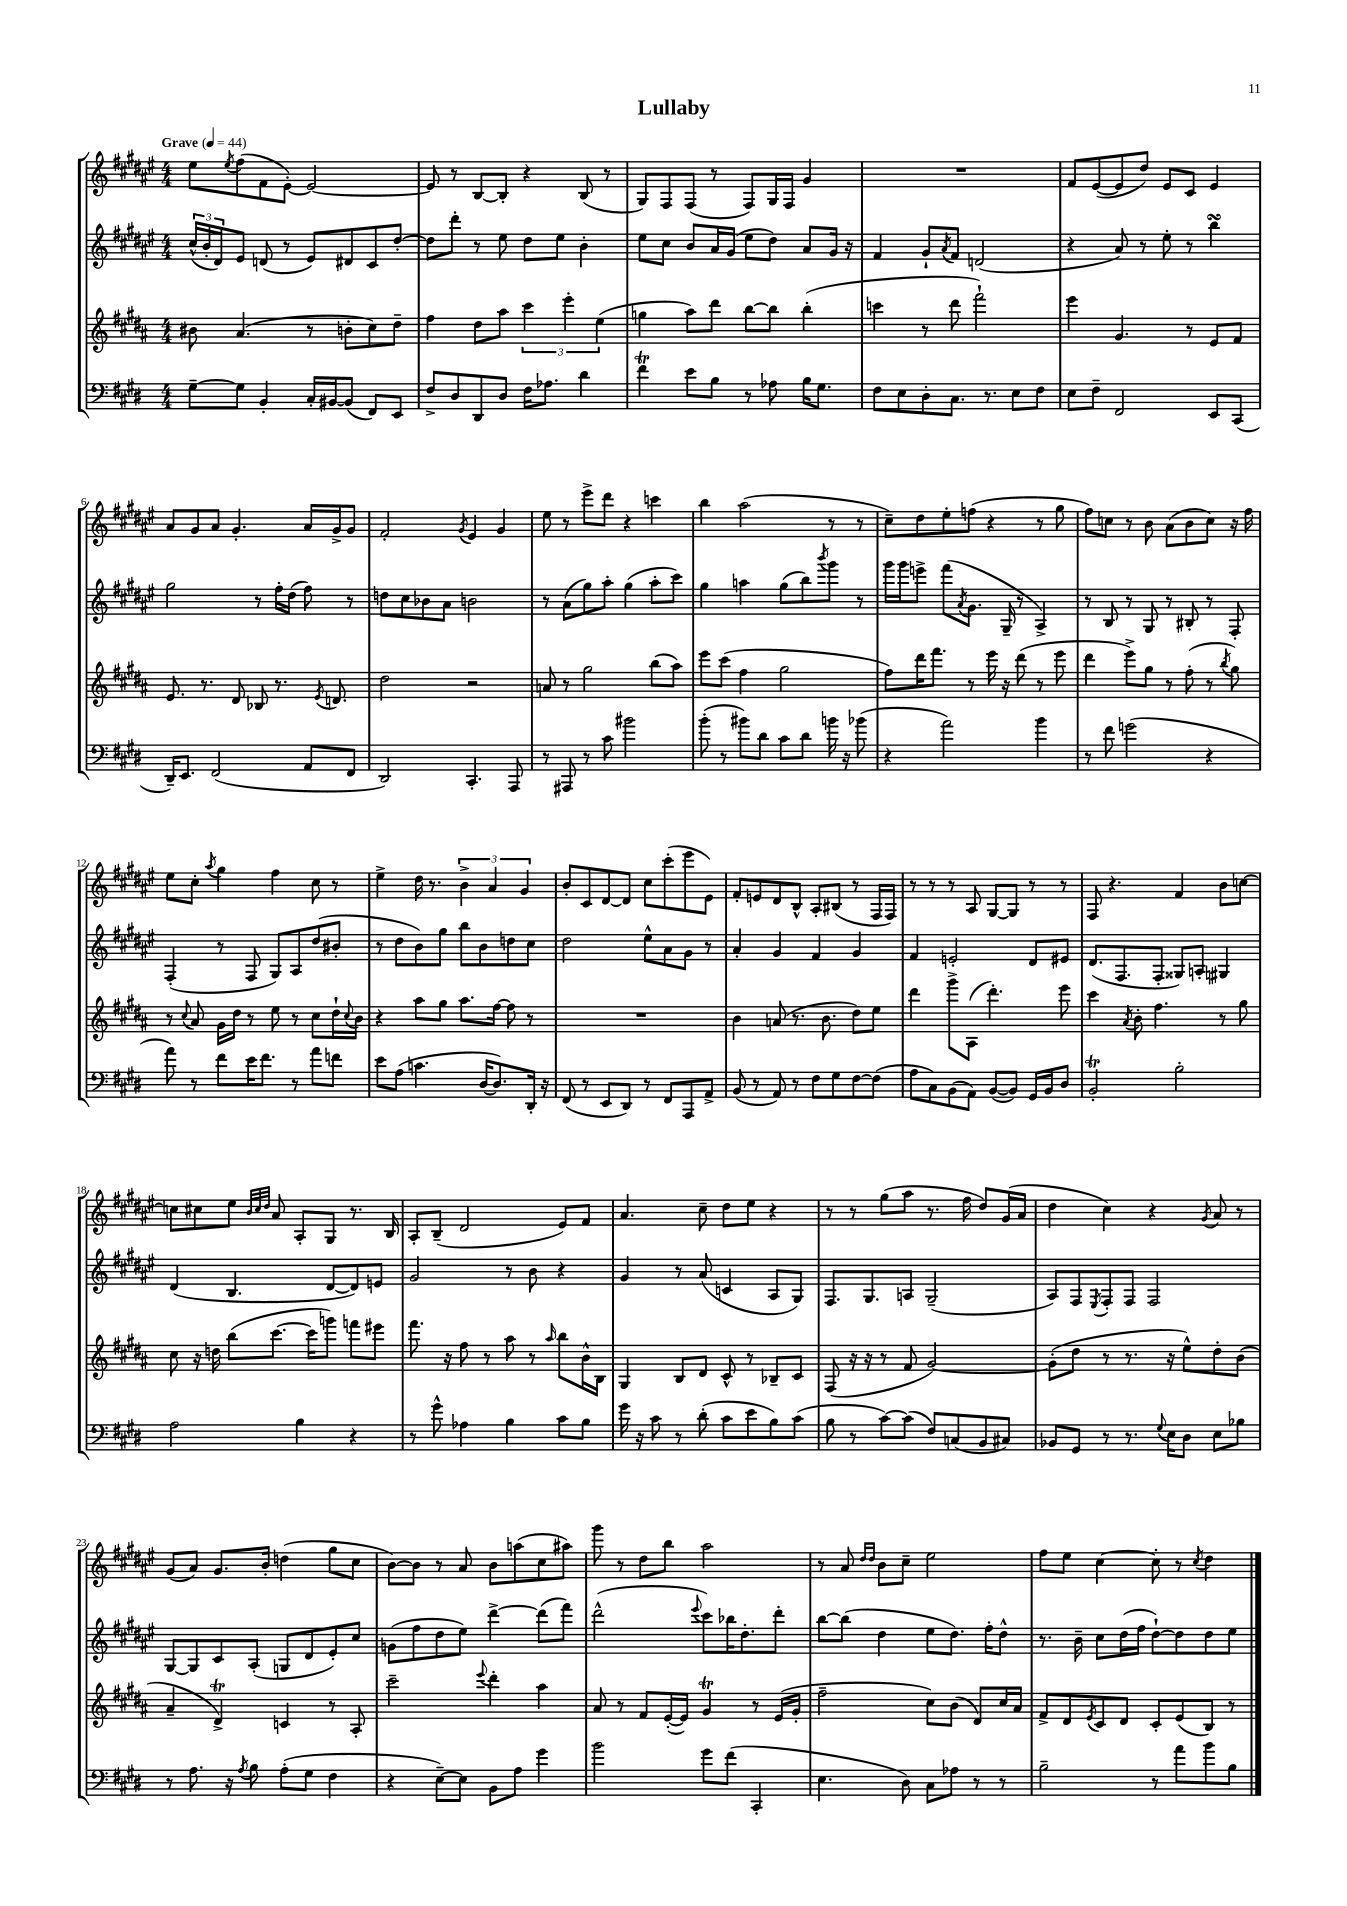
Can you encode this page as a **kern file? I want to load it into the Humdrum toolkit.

**kern	**kern	**kern	**kern
*staff4	*staff3	*staff2	*staff1
*clefF4	*clefG2	*clefG2	*clefG2
*k[f#c#g#d#]	*k[f#c#g#d#a#]	*k[f#c#g#d#a#e#]	*k[f#c#g#d#a#e#]
*M4/4	*M4/4	*M4/4	*M4/4
*MM44	*MM44	*MM44	*MM44
[8G#~	8b#	(24cc#^^	8ee#
.	.	24b'	.
.	.	24d#)	.
.	.	.	8qee#
8G#]	(4.a#	8e#	(8ff#
4BB'	.	(8d	8f#
.	.	8r	[8e#')
16C#'	8r	8e#)	2e#_
[16BB#	.	.	.
(8BB#]	8b'	8d#	.
8FF#)	8cc#)	8c#	.
8EE	8dd#~	[8dd#'	.
=	=	=	=
8F#^	4ff#	8dd#]	8e#]
8D#	.	8ddd#'	8r
8DD#	8dd#	8r	[8B
8D#	8aa#	8ee#	8B']
16F#	6ccc#	8dd#	4r
8.A-	.	.	.
.	.	8ee#	.
.	6eee'	.	.
4d#	.	4b'	(8B
.	(6ee	.	.
.	.	.	8r
=	=	=	=
4f#	4gg	8ee#	8G#)
.	.	8cc#	8F#
8e	8aa#)	8b	(8F#
8B	8ddd#	16a#	8r
.	.	(16g#	.
8r	[8bb	8ee#	8F#)
8A-	8bb]	8dd#)	16G#
.	.	.	16F#
16B	(4bb'	8a#	4g#
8.G#	.	.	.
.	.	16g#	.
.	.	16r	.
=	=	=	=
8F#	4ccc	4f#	1r
8E	.	.	.
8D#'	8r	8g#`	.
.	.	8qa#	.
8.C#	8ddd#	8f#	.
.	2fff#`)	(2d	.
8.r	.	.	.
8E	.	.	.
8F#	.	.	.
=	=	=	=
8E	4eee	4r	8f#
8F#~	.	.	([8e#
2FF#	4.g#	8a#)	8e#]
.	.	8r	8dd#)
.	.	8ee#'	8e#
.	8r	8r	8c#
8EE	8e	4bb	4e#
(8CC#	8f#	.	.
=	=	=	=
16DD#~)	8.e	2gg#	8a#
8.EE	.	.	.
.	.	.	8g#
.	8.r	.	.
(2FF#	.	.	8a#
.	8d#	.	4.g#'
.	8B-	8r	.
.	8.r	16ff#'	.
.	.	(16dd#	.
8AA	.	8ff#)	16a#
.	8qe	.	.
.	8.d	.	16g#^
8FF#	.	8r	8g#
=	=	=	=
2DD#)	2dd#	8dd	2f#'
.	.	8cc#	.
.	.	8b-	.
.	.	8a#	.
.	.	.	8qg#
4.CC#'	2r	2b	4e#
.	.	.	4g#
8AAA	.	.	.
=	=	=	=
8r	8a	8r	8ee#
8AAA#	8r	(8a#	8r
8r	2gg#	8gg#)	8eee#^
8c#	.	8aa#'	8ddd#
2b#	.	(4gg#	4r
.	(8bb	8aa#'	4ccc
.	8aa#)	8ccc#)	.
=	=	=	=
(8b'	8eee	4gg#	4bb
8r	(8ccc#	.	.
8b#)	4ff#	4aa	(2aa#
8d#	.	.	.
8c#	2gg#	(8gg#	.
8d#	.	8bb)	.
.	.	8qbbb	.
16b	.	8ggg#	8r
16r	.	.	.
(8b-	.	8r	8r
=	=	=	=
4r	8ff#)	16ggg#	8cc#~)
.	.	16ggg#	.
.	16ddd#	8eee^	8dd#
.	8.fff#	.	.
2a)	.	(8fff#	8ee#'
.	.	8qa#	.
.	8r	8.g#	(8ff
.	16eee	.	4r
.	16r	16G#~	.
.	(8ddd#	8r	.
4b	8r	4A#^)	8r
.	8eee	.	8gg#
=	=	=	=
8r	4ddd#	8r	8ff#)
8f#	.	8B	8cc
(2g	8eee^)	8r	8r
.	8gg#	8G#	8b
.	8r	8r	(8a#
.	(8ff#'	8B#'	8b
4r	8r	8r	8cc)
.	8qbb	.	.
.	8gg#)	8F#'	16r
.	.	.	16ff#
=	=	=	=
8a)	8r	(4F#'	8ee#
.	8qqcc#	.	.
8r	8a#	.	8cc#'
.	.	.	8qaa#
8f#	16g#	8r	4gg#
.	16dd#	.	.
16e	8r	8F#	.
8.f#	.	.	.
.	8ee	8G#)	4ff#
8r	8r	8A#	.
8a	8cc#	(8dd#	8cc#
8f	16dd#`	8b#'	8r
.	8qqcc#	.	.
.	16b	.	.
=	=	=	=
8e	4r	8r	4ee#^
(8A	.	8dd#	.
4.c	8aa#	8b)	16dd#
.	.	.	8.r
.	8gg#	8gg#	.
.	8.aa#	8bb	6b^
[16D#	.	8b	.
.	.	.	6a#
8.D#])	[16ff#	.	.
.	8ff#]	8dd	.
.	.	.	6g#
16DD#'	8r	8cc#	.
16r	.	.	.
=	=	=	=
(8FF#	1r	2dd#	8b'
8r	.	.	8c#
8EE	.	.	[8d#
8DD#)	.	.	8d#]
8r	.	8ee#^^	8cc#
8FF#	.	8a#	(8ccc#'
8AAA	.	8g#	8eee#
8AA^	.	8r	8e#)
=	=	=	=
(8BB	4b	4a#'	8f#'
8r	.	.	8e
8AA)	(8a	4g#	8d#
8r	8.r	.	8B^^
8F#	.	4f#	8A#'
.	8.b	.	.
8G#	.	.	(8B#
[8F#	8dd#)	4g#	8r
(8F#]	8ee	.	16F#
.	.	.	16F#)
=	=	=	=
8A	4ddd#	4f#	8r
8C#)	.	.	8r
(8BB	8ggg#^	2e'	8r
8AA)	(8A#	.	8A#
([8BB	4.ddd#')	.	[8G#
8BB])	.	.	8G#]
16GG#	.	8d#	8r
16BB	.	.	.
8D#	8eee	8e#	8r
=	=	=	=
2BB'	4ccc#	(8.d#	8F#
.	.	.	4.r
.	.	8.F#	.
.	8qa#	.	.
.	8b'	.	.
.	4.ff#	8F#'	.
2B'	.	8G##)	4f#
.	.	8A'	.
.	8r	4G#	8b
.	8gg#	.	[8cc
=	=	=	=
2A	8cc#	(4d#	8cc]
.	16r	.	8cc#
.	16dd	.	.
.	(8bb	4.B	8ee#
.	.	.	32qqb
.	.	.	32qqcc#
.	.	.	32qqdd#
.	[8.ccc#	.	8a#
4B	.	.	8A#'
.	16ccc#]	.	.
.	8ggg)	[8d#	8G#
4r	8fff	8d#])	8.r
.	8eee#	8e	.
.	.	.	16B
=	=	=	=
8r	8.fff#	2g#	8A#'
8g#^^	.	.	(8B~
.	16r	.	.
4A-	8ff#	.	2d#
.	8r	.	.
4B	8aa#	8r	.
.	8r	8b	.
.	16qqaa#	.	.
8c#	8bb	4r	8e#)
8B	16b^^	.	8f#
.	16B	.	.
=	=	=	=
16g#	4G#	4g#	4.a#
16r	.	.	.
8c#	.	.	.
8r	8B	8r	.
(8d#'	8d#	(8a#	8cc#~
8c#	8c#^^	4c	8dd#
8e	8r	.	8ee#
8B)	8B-~	8A#	4r
(8c#	8c#	8G#)	.
=	=	=	=
8B	(8F#	8.F#	8r
8r	16r	.	8r
.	16r	8.G#	.
[8c#)	8r	.	(8gg#
(8c#]	8f#	8A	8aa#
8F#)	[2g#)	(2G#~	8.r
(8C	.	.	.
.	.	.	16ff#
8BB	.	.	8dd#)
8C#)	.	.	(16g#
.	.	.	16a#
=	=	=	=
8BB-	(8g#']	8A#)	4dd#
8GG#	8dd#	8F#	.
.	.	8qE#	.
8r	8r	8F#'	4cc#)
8.r	8.r	8F#	.
.	.	2F#	4r
8qqG#	.	.	.
16E	16r	.	.
8D#	8ee^^)	.	.
.	.	.	8qg#
8E	8dd#'	.	8a#
8B-	(8b	.	8r
=	=	=	=
8r	4a#~	[8G#	(8g#
8.A	.	8G#]	8a#)
.	4d#^)	8c#	8.g#
16r	.	.	.
8qA	.	.	.
8B	.	(8A#'	.
.	.	.	16b'
(8A'	4c	8G	(4dd
8G#	.	8d#	.
4F#	8r	8e#')	8gg#
.	8A#'	8cc#	8cc#
=	=	=	=
4r	2ccc#~	(8g	[8b)
.	.	8ff#	8b]
[8E~)	.	8dd#	8r
8E]	.	8ee#)	8a#
.	8qqeee	.	.
8BB	4ddd#'	[4ddd#^	8b
8A	.	.	(8aa
4g#	4aa#	(8ddd#]	8cc#
.	.	8fff#)	8aa#)
=	=	=	=
2b	8a#	(2ddd#^^	8ggg#
.	8r	.	8r
.	8f#	.	8dd#
.	([16e'	.	8bb
.	16e])	.	.
.	.	8qqeee#	.
8g#	4g#	8ccc#)	2aa#
(8f#	.	16bb-	.
.	.	8.dd#'	.
4CC#'	8r	.	.
.	(16e	8ddd#'	.
.	16g#'	.	.
=	=	=	=
4.E	2ff#~	[8bb	8r
.	.	(8bb]	8a#
.	.	.	16qqdd#
.	.	.	16qqdd#
.	.	4dd#	8b
8D#)	.	.	8cc#~
8C#	8cc#)	8ee#	2ee#
8A-	(8b	8.dd#)	.
8r	8d#)	.	.
.	.	16ff#'	.
8r	16cc#	8dd#^^	.
.	16a#	.	.
=	=	=	=
2B~	8f#^	8.r	8ff#
.	8d#	.	8ee#
.	.	16b~	.
.	8qe	.	.
.	8c#	8cc#	[4cc#
.	8d#	(16dd#	.
.	.	16ff#	.
8r	8c#'	[8dd#`)	8cc#']
8a	(8e	8dd#]	8r
.	.	.	8qcc#
8b	8B)	8dd#	4dd#
8B	8r	8ee#	.
==	==	==	==
*-	*-	*-	*-
